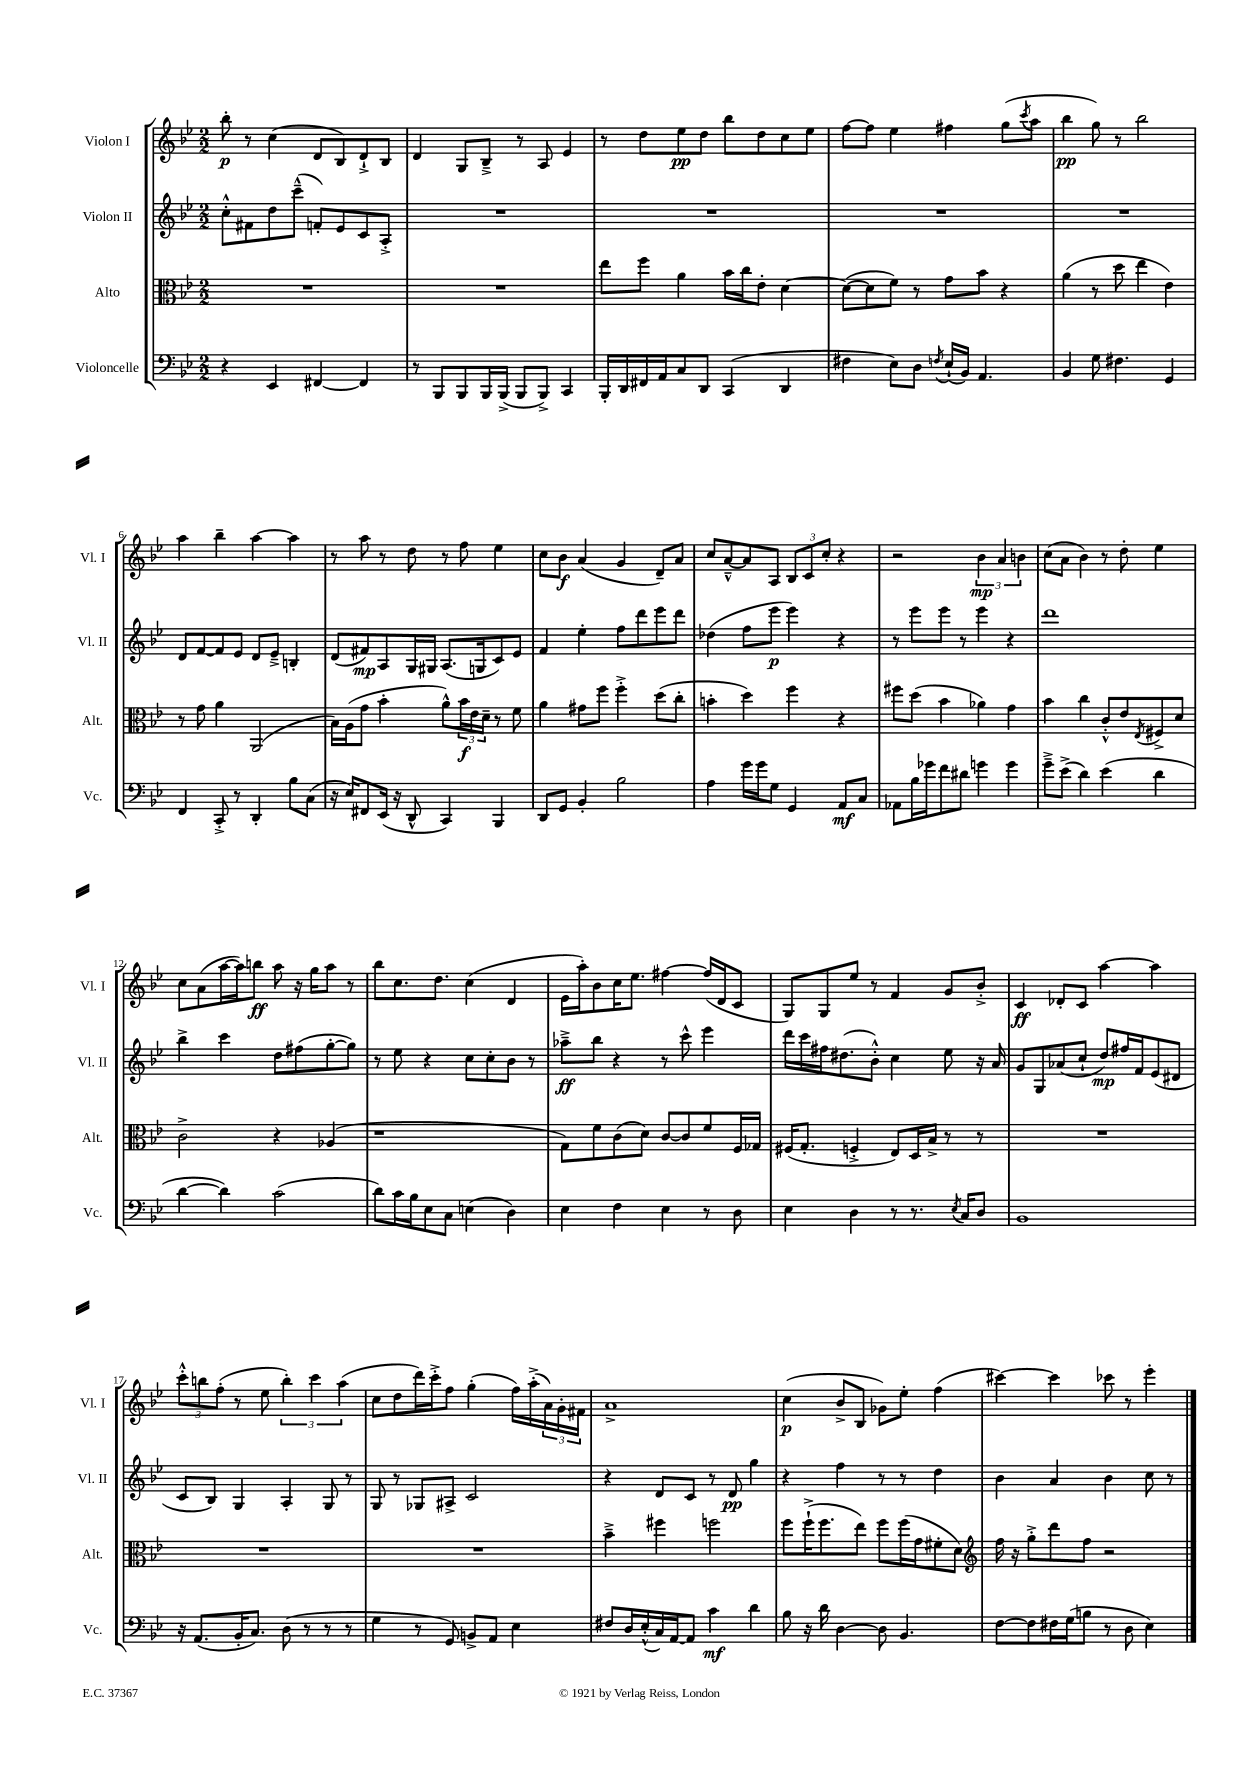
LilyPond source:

<<
\new StaffGroup <<
\new Staff = "s0" \with { instrumentName = "Violon I" shortInstrumentName = "Vl. I" } {
    \clef treble \key bes \major \numericTimeSignature \time 2/2
    bes''8-.\p r8 c''4( d'8 bes8) d'8-!-> bes8 |
    d'4 g8 bes8---> r8 a8 ees'4 |
    r8 d''8 ees''8\pp d''8 bes''8 d''8 c''8 ees''8 |
    f''8~ f''8 ees''4 fis''4 g''8( \acciaccatura { c'''8 } a''8 |
    bes''4\pp g''8) r8 bes''2 |
    a''4 bes''4-- a''4~ a''4 |
    r8 a''8 r8 d''8 r8 f''8 ees''4 |
    c''8 bes'8\f a'4( g'4 d'8--) a'8 |
    c''8 a'8~---^ a'8 a8 \tuplet 3/2 { bes8 c'8 c''8-. } r4 |
    r2 \tuplet 3/2 { bes'4\mp a'4 b'4 } |
    c''8( a'8 bes'4) r8 d''8-. ees''4 |
    c''8 a'8( a''16~ a''16) b''8\ff a''8 r16 g''16 a''8 r8 |
    bes''8 c''8. d''8. c''4( d'4 |
    ees'16 a''16-.) bes'8 c''16 ees''8. fis''4~ fis''16( d'16 c'8 |
    g8) g8 ees''8 r8 f'4 g'8 bes'8-.-> |
    c'4\ff des'8-. c'8 a''4~ a''4 |
    \tuplet 3/2 { c'''8-.-^ b''8 f''8-.( } r8 ees''8 \tuplet 3/2 { b''4-.) c'''4 a''4( } |
    c''8 d''8 d'''16) c'''16-.-> f''8 g''4-.( f''16) a''16-.->( \tuplet 3/2 { a'16) g'16-. fis'16 } |
    a'1-> |
    c''4\p( bes'8-> bes8 ges'8) ees''8-. f''4( |
    cis'''4~) cis'''4 ces'''8 r8 ees'''4-. \bar "|." |
}
\new Staff = "s1" \with { instrumentName = "Violon II" shortInstrumentName = "Vl. II" } {
    \clef treble \key bes \major \numericTimeSignature \time 2/2
    c''8-.-^ fis'8 d''8 c'''8---^( f'8-.) ees'8 c'8 a8-.-> |
    R1 |
    R1 |
    R1 |
    R1 |
    d'8 f'8~ f'8 ees'8 d'8 ees'8---> b4-. |
    d'8( fis'8\mp) a8 g16 gis16 a8.( g16 c'8) ees'8 |
    f'4 ees''4-. f''8 d'''8 ees'''8 d'''8 |
    des''4( f''8 ees'''8\p ees'''4) r4 |
    r8 ees'''8 ees'''8 r8 ees'''4 r4 |
    d'''1 |
    bes''4-> c'''4 d''8 fis''8( g''8~-. g''8) |
    r8 ees''8 r4 c''8 c''8-. bes'8 r8 |
    aes''8--->\ff bes''8 r4 r8 c'''8-^ ees'''4 |
    d'''16 c'''16 fis''16 dis''8.( bes'8-.-^) c''4 ees''8 r16 a'16 |
    g'8 g8 aes'8( c''8-! d''8\mp) fis''16 f'16 ees'8( dis'8 |
    c'8 bes8) g4 a4-. g8 r8 |
    g8 r8 ges8 ais8-> c'2 |
    r4 d'8 c'8 r8 d'8\pp g''4 |
    r4 f''4 r8 r8 d''4 |
    bes'4 a'4 bes'4 c''8 r8 \bar "|." |
}
\new Staff = "s2" \with { instrumentName = "Alto" shortInstrumentName = "Alt." } {
    \clef alto \key bes \major \numericTimeSignature \time 2/2
    R1 |
    R1 |
    ees''8 f''8 a'4 bes'16 c''16 ees'8-. d'4~ |
    d'8~( d'8 f'8) r8 g'8 bes'8 r4 |
    a'4( r8 d''8 ees''4 ees'4) |
    r8 g'8 a'4 a,2( |
    bes16) a16( g'8 bes'4-. a'8-^) \tuplet 3/2 { bes'16\f ees'16 d'16-- } r8 f'8 |
    a'4 gis'8 f''8 f''4-.-> d''8( c''8-. |
    b'4-. d''4) f''4 r4 |
    fis''8 d''8( bes'4 aes'4) g'4 |
    bes'4 c''4 c'8-.-^ ees'8 \acciaccatura { ees8 } fis8-> d'8 |
    c'2-> r4 aes4( |
    r1 |
    g8) f'8 c'8( d'8) c'8~ c'8 f'8 f16 ges16 |
    fis16( g8.-. f4-.-> ees8) d16 bes16-> r8 r8 |
    R1 |
    R1 |
    R1 |
    bes'4---> fis''4 f''2 |
    f''8 f''16-!->( f''8. ees''8) f''8 f''16( g'16 fis'8-. d'8) |
    \clef treble f''16 r16 g''8-.-> d'''8 f''8 r2 \bar "|." |
}
\new Staff = "s3" \with { instrumentName = "Violoncelle" shortInstrumentName = "Vc." } {
    \clef bass \key bes \major \numericTimeSignature \time 2/2
    r4 ees,4 fis,4~ fis,4 |
    r8 bes,,8 bes,,8 bes,,16 bes,,16->( bes,,8 bes,,8->) c,4 |
    bes,,16-. d,16 fis,16 a,16 c8 d,8 c,4( d,4 |
    fis4 ees8) d8 \acciaccatura { f8 } ees16-!( bes,16) a,4. |
    bes,4 g8 fis4. g,4 |
    f,4 c,8-.-> r8 d,4-. bes8 c8( |
    r16 ees16) fis,8 ees,16( r16 d,8-^ c,4) bes,,4 |
    d,8 g,8 bes,4-. bes2 |
    a4 g'16 g'16 g8 g,4 a,8\mf c8 |
    aes,8 bes16 ges'16 f'8 dis'8 g'4 g'4 |
    g'8---> ees'8->( d'4) ees'4( d'4 |
    d'4~ d'4) c'2( |
    d'8) c'16 bes16 ees8 c8 e4( d4) |
    ees4 f4 ees4 r8 d8 |
    ees4 d4 r8 r8. \acciaccatura { ees8 } c16 d8 |
    bes,1 |
    r16 a,8.( bes,16-. c8.) d8( r8 r8 r8 |
    g4 r8 g,8) b,8-> a,8 ees4 |
    fis8 d16 ees16-.-^( c16) a,16~ a,8 c'4\mf d'4 |
    bes8 r16 d'16 d4~ d8 bes,4. |
    f8~ f8 fis16 g16( b8 r8 d8 ees4) \bar "|." |
}
>>
>>
